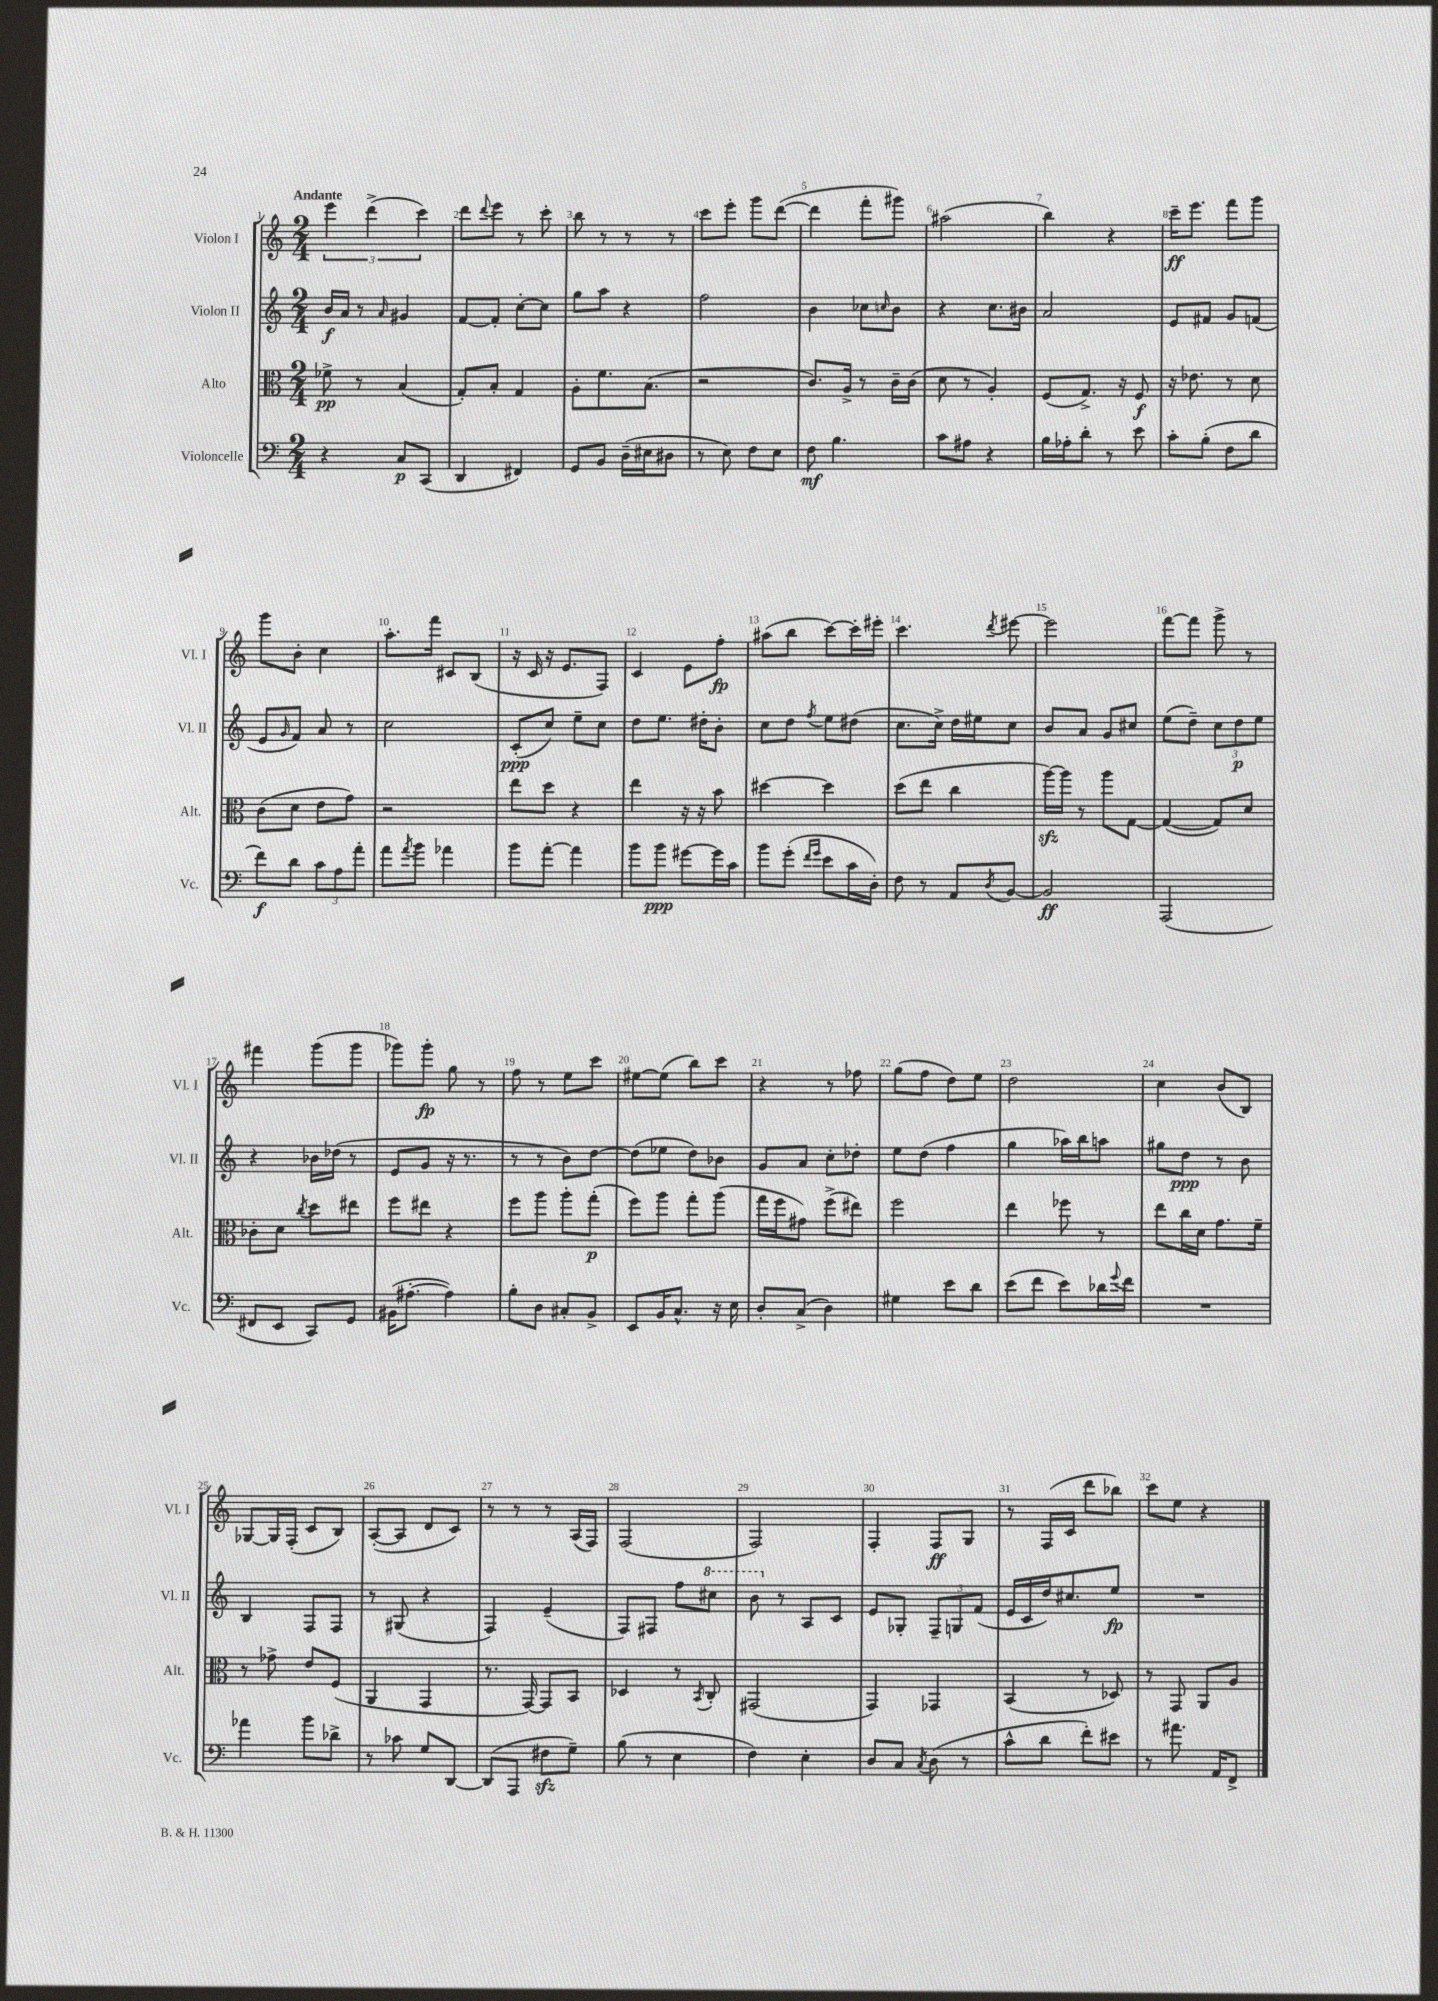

**kern	**kern	**kern	**kern
*staff4	*staff3	*staff2	*staff1
*clefF4	*clefC3	*clefG2	*clefG2
*k[]	*k[]	*k[]	*k[]
*M2/4	*M2/4	*M2/4	*M2/4
4r	8f-^	16b	6eee
.	.	16a	.
.	8r	8r	.
.	.	.	(6ddd^
.	.	16qqa	.
8C	(4B	4g#	.
.	.	.	6ccc)
(8CC	.	.	.
=	=	=	=
4DD	8G')	[8f	8ddd
.	.	.	8qqddd
.	8B'	8f']	8eee
4FF#)	4G	[8cc'	8r
.	.	8cc]	8ccc'
=	=	=	=
8GG	8A'	8gg	8bb
8BB	8.f	8aa	8r
(16D~	.	4r	8r
16E#	(8.B	.	.
8D#	.	.	8r
=	=	=	=
8r	2r	2ff	8ccc
8E)	.	.	8eee'
8F	.	.	8ggg
8E	.	.	([8ddd
=	=	=	=
8F	8.c)	4b	4ddd]
4.B	.	.	.
.	16A^	.	.
.	8r	8cc-	8fff'
.	.	16qqcc	.
.	16c~	8b	8ggg#)
.	(16c	.	.
=	=	=	=
8c	8d	4r	(2aa#
8A#	8r	.	.
4r	4A')	8.cc	.
.	.	16b#	.
=	=	=	=
16B	(8F	2a	4bb)
16A-'	.	.	.
8d'	8.G^)	.	.
8r	.	.	4r
.	16r	.	.
8e	8F	.	.
=	=	=	=
8c'	16r	8e	16ccc~
.	8.e-	.	8.eee
(8B'	.	8f#	.
8F	8r	8g	8fff
8d	8d	(8f	8ggg
=	=	=	=
8f)	(8c	8e	8ggg
.	.	16qqg	.
8d	8d	8f)	8b'
12c	8e	8a	4cc
12A	.	.	.
.	8g)	8r	.
12a'	.	.	.
=	=	=	=
8a	2r	2cc	8.aa'
8qa	.	.	.
8b	.	.	.
.	.	.	16fff
4a-	.	.	8c#
.	.	.	(8B
=	=	=	=
8b	8ee	(8c'	16r
.	.	.	16c
[8a'	8dd	8cc)	16r
.	.	.	8.e
4a]	4r	8ee~	.
.	.	8cc	8F)
=	=	=	=
8b	4ee	8dd	4c
8b	.	8.ee	.
[8g#	16r	.	8e
.	16r	16dd#'	.
16g#]	8b	8b'	8ff'
16c	.	.	.
=	=	=	=
8b	[4dd#	8cc	(8aa#
(8g'	.	8dd	8bb
16qqf	.	.	.
16qqg	.	8qff	.
8e	4dd#]	8ee	[8ccc)
16c	.	(8dd#	16ccc']
16D')	.	.	16eee#'
=	=	=	=
8F	(8dd	8.cc	4.ccc
8r	8ee	.	.
.	.	16cc^)	.
8AA	4cc	16dd	.
.	.	16ee#	.
8qD	.	.	8qddd
[8BB	.	8cc	[8eee#
=	=	=	=
2BB]	[16aa)	8b	2eee#]
.	16aa]	.	.
.	8r	8a	.
.	8aa	8g	.
.	[8G	8cc#	.
=	=	=	=
(2AAA	(4G_	(8ee	[8fff
.	.	8dd~)	8fff]
.	8G])	12cc	8ggg^
.	.	12dd	.
.	8d	.	8r
.	.	12ee	.
=	=	=	=
8FF#	8c-'	4r	4fff#
8EE	8d	.	.
.	8qcc	.	.
8CC)	8dd	16b-	(8ggg
.	.	(16dd-	.
8GG	8ee#	8r	8ggg
=	=	=	=
(16BB#	8ff	8e	8ggg-)
[8.A#'	.	.	.
.	8ee#	8g	8ggg-'
4A#])	4r	16r	8gg
.	.	8.r	.
.	.	.	8r
=	=	=	=
8B'	8ff	8r	8ff
8D	8aa	8r	8r
8C#'	8aa'	8b)	8ee
8BB^	(8gg'	[8dd	8ccc
=	=	=	=
8EE	8ff)	(8dd]	[8ee#
16BB	8aa	8ee-	(8ee#]
8.C^^	.	.	.
.	8gg'	8dd)	8bb)
16r	(8aa	8b-	8ccc
16E	.	.	.
=	=	=	=
8D'	16gg	8g	4r
.	16ff	.	.
(8C^	8g#)	8a	.
4D)	(8ff^	8cc'	8r
.	8ee#)	8dd-'	8ff-
=	=	=	=
4G#	2ff	8ee	(8gg
.	.	(8dd	8ff
8e	.	4ff	8dd)
8d	.	.	8ee
=	=	=	=
(8e	4ee	4gg	2dd
8f	.	.	.
8e)	8ff-	16aa-)	.
.	.	16bb	.
16d-	8r	8aa	.
8qqg	.	.	.
16f	.	.	.
=	=	=	=
2r	8ee	8gg#	4cc
.	16cc	8dd	.
.	16d	.	.
.	8.g	8r	(8b
.	.	8b	8B)
.	16f~	.	.
=	=	=	=
4a-	8r	4B	[8G-
.	8g-^	.	16G-]
.	.	.	(16F'
8b	8e	8F	8c
8d-^	(8F	8F	8B)
=	=	=	=
8r	4AA	8r	([8A'
8c-	.	(8G#	8A]
8G	4GG	4r	8d
[8DD	.	.	8c)
=	=	=	=
(8DD]	8.r	4F)	8r
8AAA	.	.	8r
.	[16GG)	.	.
8F#	8GG]	(4e~	8r
8G~)	8BB	.	(16A
.	.	.	16F)
=	=	=	=
(8B	4D-	8F)	(2F
8r	.	8F#	.
4E	8r	8ff	.
.	8qBB	.	.
.	8C'	8ccc#	.
=	=	=	=
4F)	(2GG#	8bb	2F)
.	.	8r	.
4E'	.	8A	.
.	.	8c	.
=	=	=	=
8D	4GG)	8e	4F'
8C	.	8G-'	.
8qC	.	.	.
(8D	4GG-	12F~	8F
.	.	12G	.
8r	.	.	8G
.	.	(12f	.
=	=	=	=
8c^^	(4BB	16e	8r
.	.	16c	.
8d	.	16dd)	(16F
.	.	8.cc#	16c
8f')	8r	.	8ddd
8e#	8D-)	8ee	8bb-)
=	=	=	=
8r	8r	2r	8ccc
8.a#	8GG	.	8ee
.	8AA	.	4r
16AA	.	.	.
8FF^	8A	.	.
==	==	==	==
*-	*-	*-	*-
